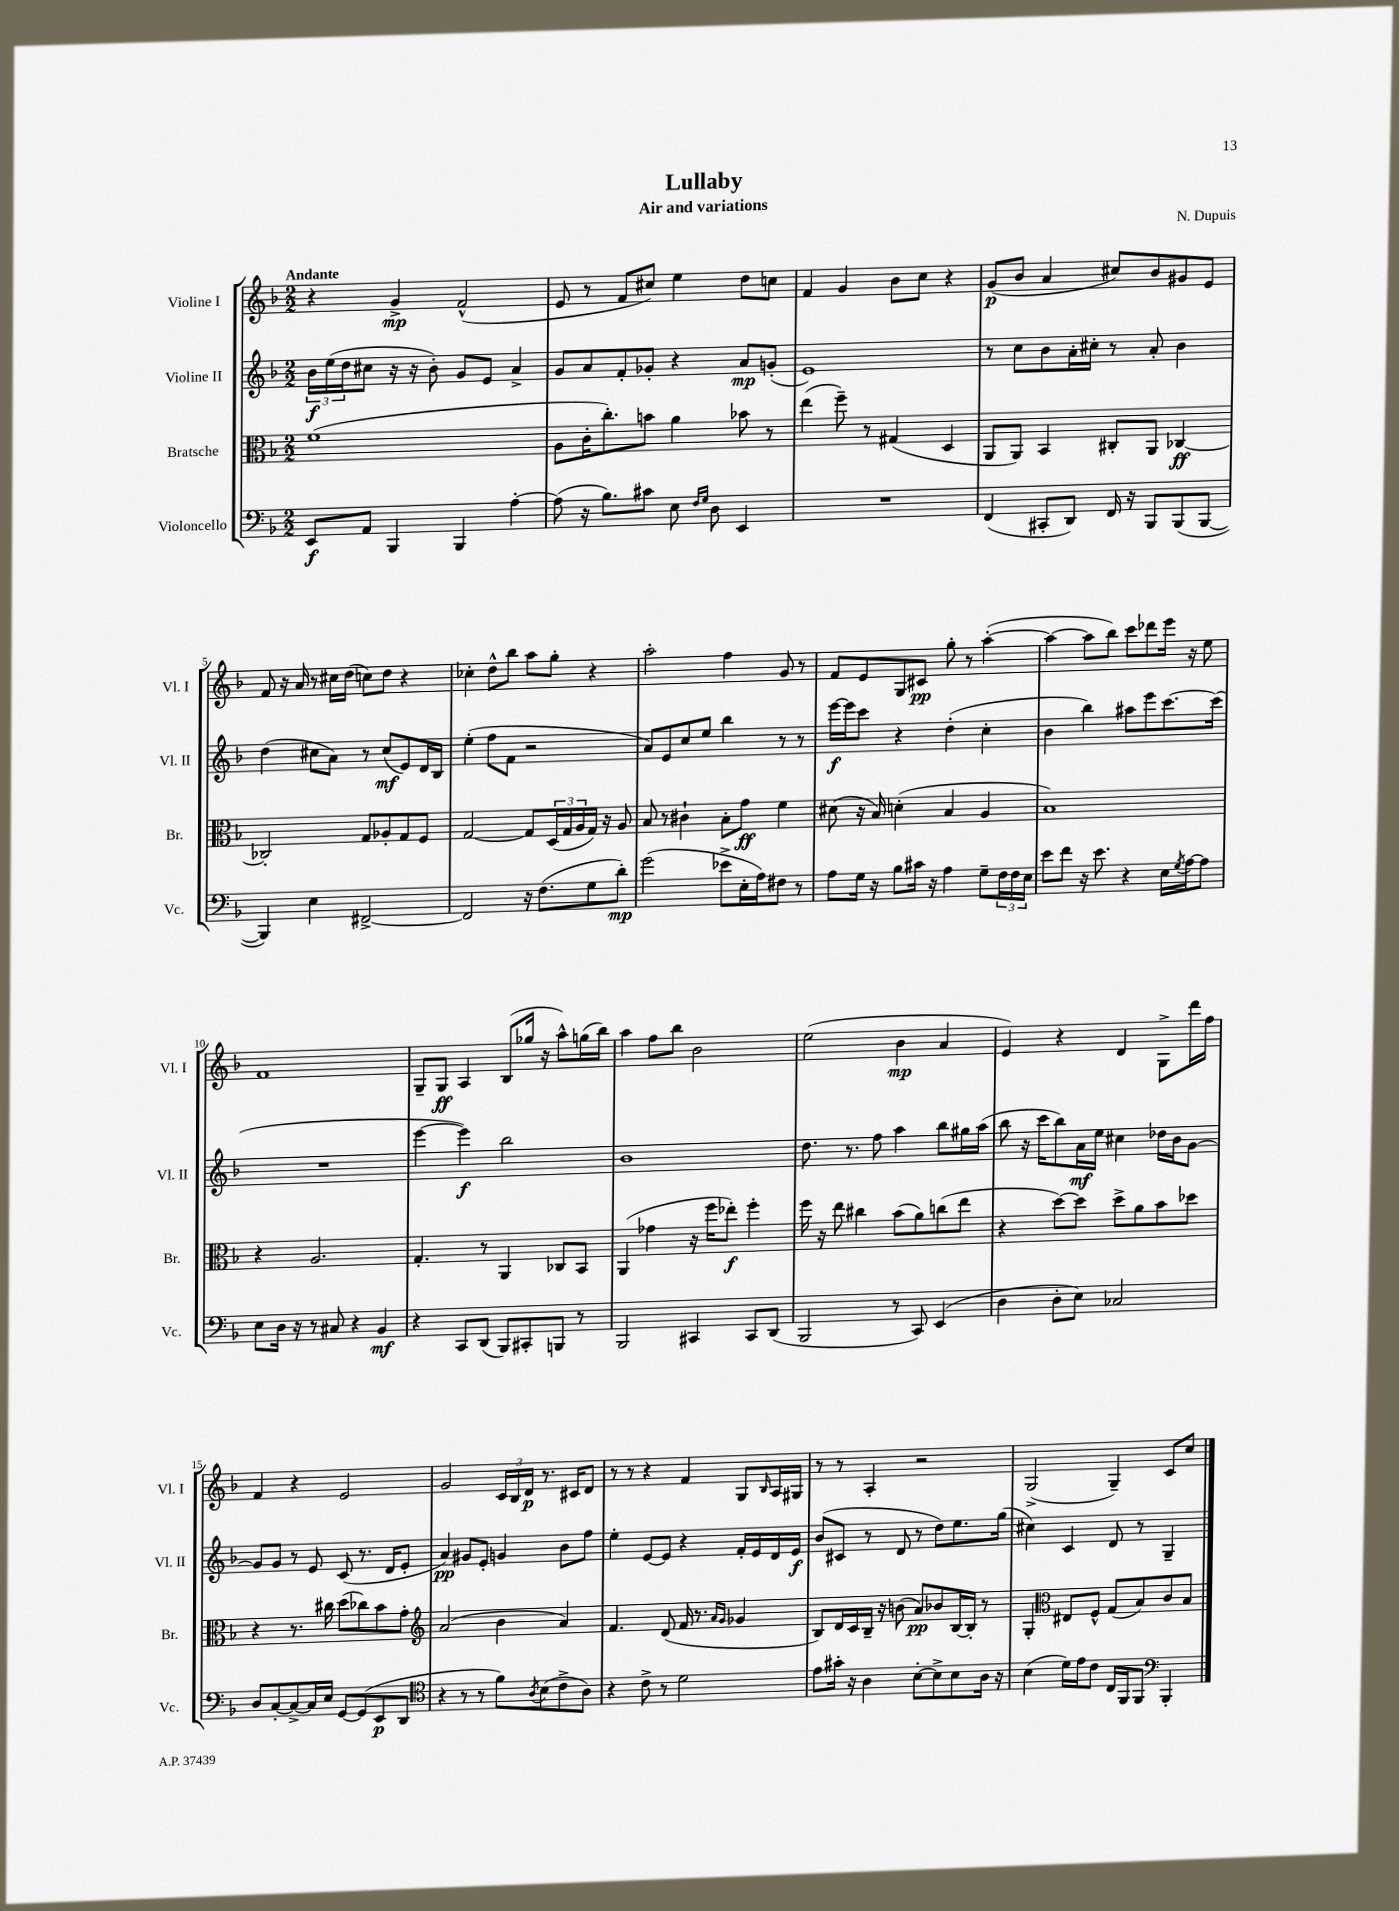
\header { title = "Lullaby" composer = "N. Dupuis" subtitle = "Air and variations" }
<<
\new StaffGroup <<
\new Staff = "s0" \with { instrumentName = "Violine I" shortInstrumentName = "Vl. I" } {
    \clef treble \key f \major \numericTimeSignature \time 2/2 \tempo "Andante"
    r4 g'4->\mp f'2-^( |
    e'8 r8 f'8 cis''8) e''4 d''8 c''8 |
    f'4 g'4 bes'8 c''8 r4 |
    g'8\p( bes'8 a'4 cis''8) bes'8 gis'8 e'8 |
    f'8 r16 a'16 r8 cis''16 d''16( c''8) d''8 r4 |
    ces''4-. d''8-^ bes''8 a''8 g''8-. r4 |
    a''2-. f''4 g'8 r8 |
    f'8 e'8 g8 cis'8\pp g''8-. r8 a''4~-.( |
    a''4~ a''8 bes''8) c'''8 des'''8 e'''16 r16 e''8 |
    f'1 |
    g8-- g8\ff a4 bes8( ges''16 r16 a''8-^) g''16( bes''16) |
    a''4 f''8 bes''8 bes'2 |
    e''2( bes'4\mp a'4 |
    e'4) r4 d'4 g8-> d'''16 f''16 |
    f'4 r4 e'2 |
    g'2 \tuplet 3/2 { c'16 bes16 d'16\p } r8. cis'16 d'8 |
    r8 r8 r4 f'4 g8 \grace { bes16 } a16 gis16 |
    r8 r8 a4-. r2 |
    g2->( g4--) c'8 c''8 \bar "|." |
}
\new Staff = "s1" \with { instrumentName = "Violine II" shortInstrumentName = "Vl. II" } {
    \clef treble \key f \major \numericTimeSignature \time 2/2
    \tuplet 3/2 { bes'16\f e''16( d''16 } cis''8 r16 r16 bes'8-.) g'8 e'8 a'4-> |
    g'8 a'8 f'8-. ges'8-. r4 a'8\mp g'8-.( |
    e'1) |
    r8 c''8 bes'8 a'16-. cis''16-. r8 a'8-. bes'4 |
    d''4( cis''8 a'8) r8 cis''8\mf( e'8) d'16 bes16 |
    e''4-.( f''8 f'8 r2 |
    a'8) e'8 c''8 e''8 bes''4 r8 r8 |
    e'''16~\f e'''16 c'''8 r4 d''4-.( c''4-. |
    bes'4 bes''4) ais''8 e'''8 c'''8.~ c'''16( |
    R1 |
    e'''4~ e'''4\f) bes''2 |
    bes'1 |
    d''8. r8. f''8 a''4 bes''8 gis''16 a''16( |
    bes''8 r16 c'''16 bes''8) a'16\mf e''16 cis''4 des''16 bes'16 g'8~ |
    g'8 g'8 r8 e'8 c'8( r8. d'16 e'8-. |
    a'4\pp) gis'8 e'8-. g'4 bes'8 f''8 |
    e''4-. e'8~ e'8 r4 f'16-. e'16 d'16 e'16\f |
    bes'8( cis'8 r8 d'8 r8 d''8) e''8. g''16( |
    cis''4) c'4 d'8 r8 g4-- \bar "|." |
}
\new Staff = "s2" \with { instrumentName = "Bratsche" shortInstrumentName = "Br." } {
    \clef alto \key f \major \numericTimeSignature \time 2/2
    f'1( |
    a8 c'16-. c''8.-.) b'8 a'4 bes'8 r8 |
    e''4( f''8--) r8 gis4( d4 |
    a,8 a,8) bes,4 cis8-. a,8 ces4~\ff |
    ces2-. g8 aes8-. g8 f8 |
    g2~ g8 \tuplet 3/2 { d16( g16 a16 } g16) r16 a8 |
    bes8 r8 cis'4-! bes8-. g'8\ff f'4 |
    dis'8( r16 bes16) d'4-.( bes4 a4 |
    bes1) |
    r4 a2. |
    g4.-. r8 a,4 ces8 bes,8 |
    a,4( ges'4 r16 f''16 ees''8-.\f) f''4-. |
    f''16 r16 e''8 cis''4 bes'8( a'8) c''8( e''8 |
    r4 d''8~) d''8 d''8-> a'8 bes'8 des''8 |
    r4 r8. cis''16 d''8( ces''8) bes'8 g'8-. |
    \clef treble a'2( bes'4 a'4) |
    f'4. d'8( f'16 r8. \grace { a'16 g'16 } ges'4 |
    bes8) d'16 c'16 bes16-- r16 b'8( a'8\pp) bes'8 bes16~ bes16-. r8 |
    g4-. \clef alto eis8 f8-^ g8( bes8) c'8 bes8 \bar "|." |
}
\new Staff = "s3" \with { instrumentName = "Violoncello" shortInstrumentName = "Vc." } {
    \clef bass \key f \major \numericTimeSignature \time 2/2
    e,8\f a,8 bes,,4 bes,,4 a4~-. |
    a8( r16 bes8.) cis'8 e8 \grace { f16 g16 } d8 e,4 |
    R1 |
    f,4( cis,8-. d,8) f,16 r16 bes,,8 bes,,8( bes,,8~ |
    bes,,4) e4 fis,2~-> |
    fis,2 r16 f8.( g8 d'8-.\mp) |
    g'2( ees'8-> e16-. a16) fis8 r8 |
    a8 g16 r16 bes8 cis'16 r16 a4 g8-- \tuplet 3/2 { f16 f16 e16 } |
    e'8 f'8 r16 e'8. r4 e16 \acciaccatura { g8 } a16~ a8 |
    e8 d16 r16 r8 cis8 r4 bes,4\mf |
    r4 c,8 d,8( bes,,8) cis,8-. b,,8 r8 |
    bes,,2 cis,4 cis,8 d,8( |
    bes,,2 r8 c,8) e,4( |
    d4 d8-. e8) ces2 |
    d8 c8~-. c8~-> c16 e16 g,8~ g,8( e,8\p d,8 |
    \clef tenor r4 r8 r8 f'8) \acciaccatura { a8 } bes8( c'8-> a8) |
    r4 c'8-> r8 d'2 |
    e'8 gis'16-. r16 a4 bes8~-. bes8-> bes8 a16 r16 |
    bes4( d'16) e'16 c'8 c16 f,16 f,8 \clef bass bes,,4-. \bar "|." |
}
>>
>>
